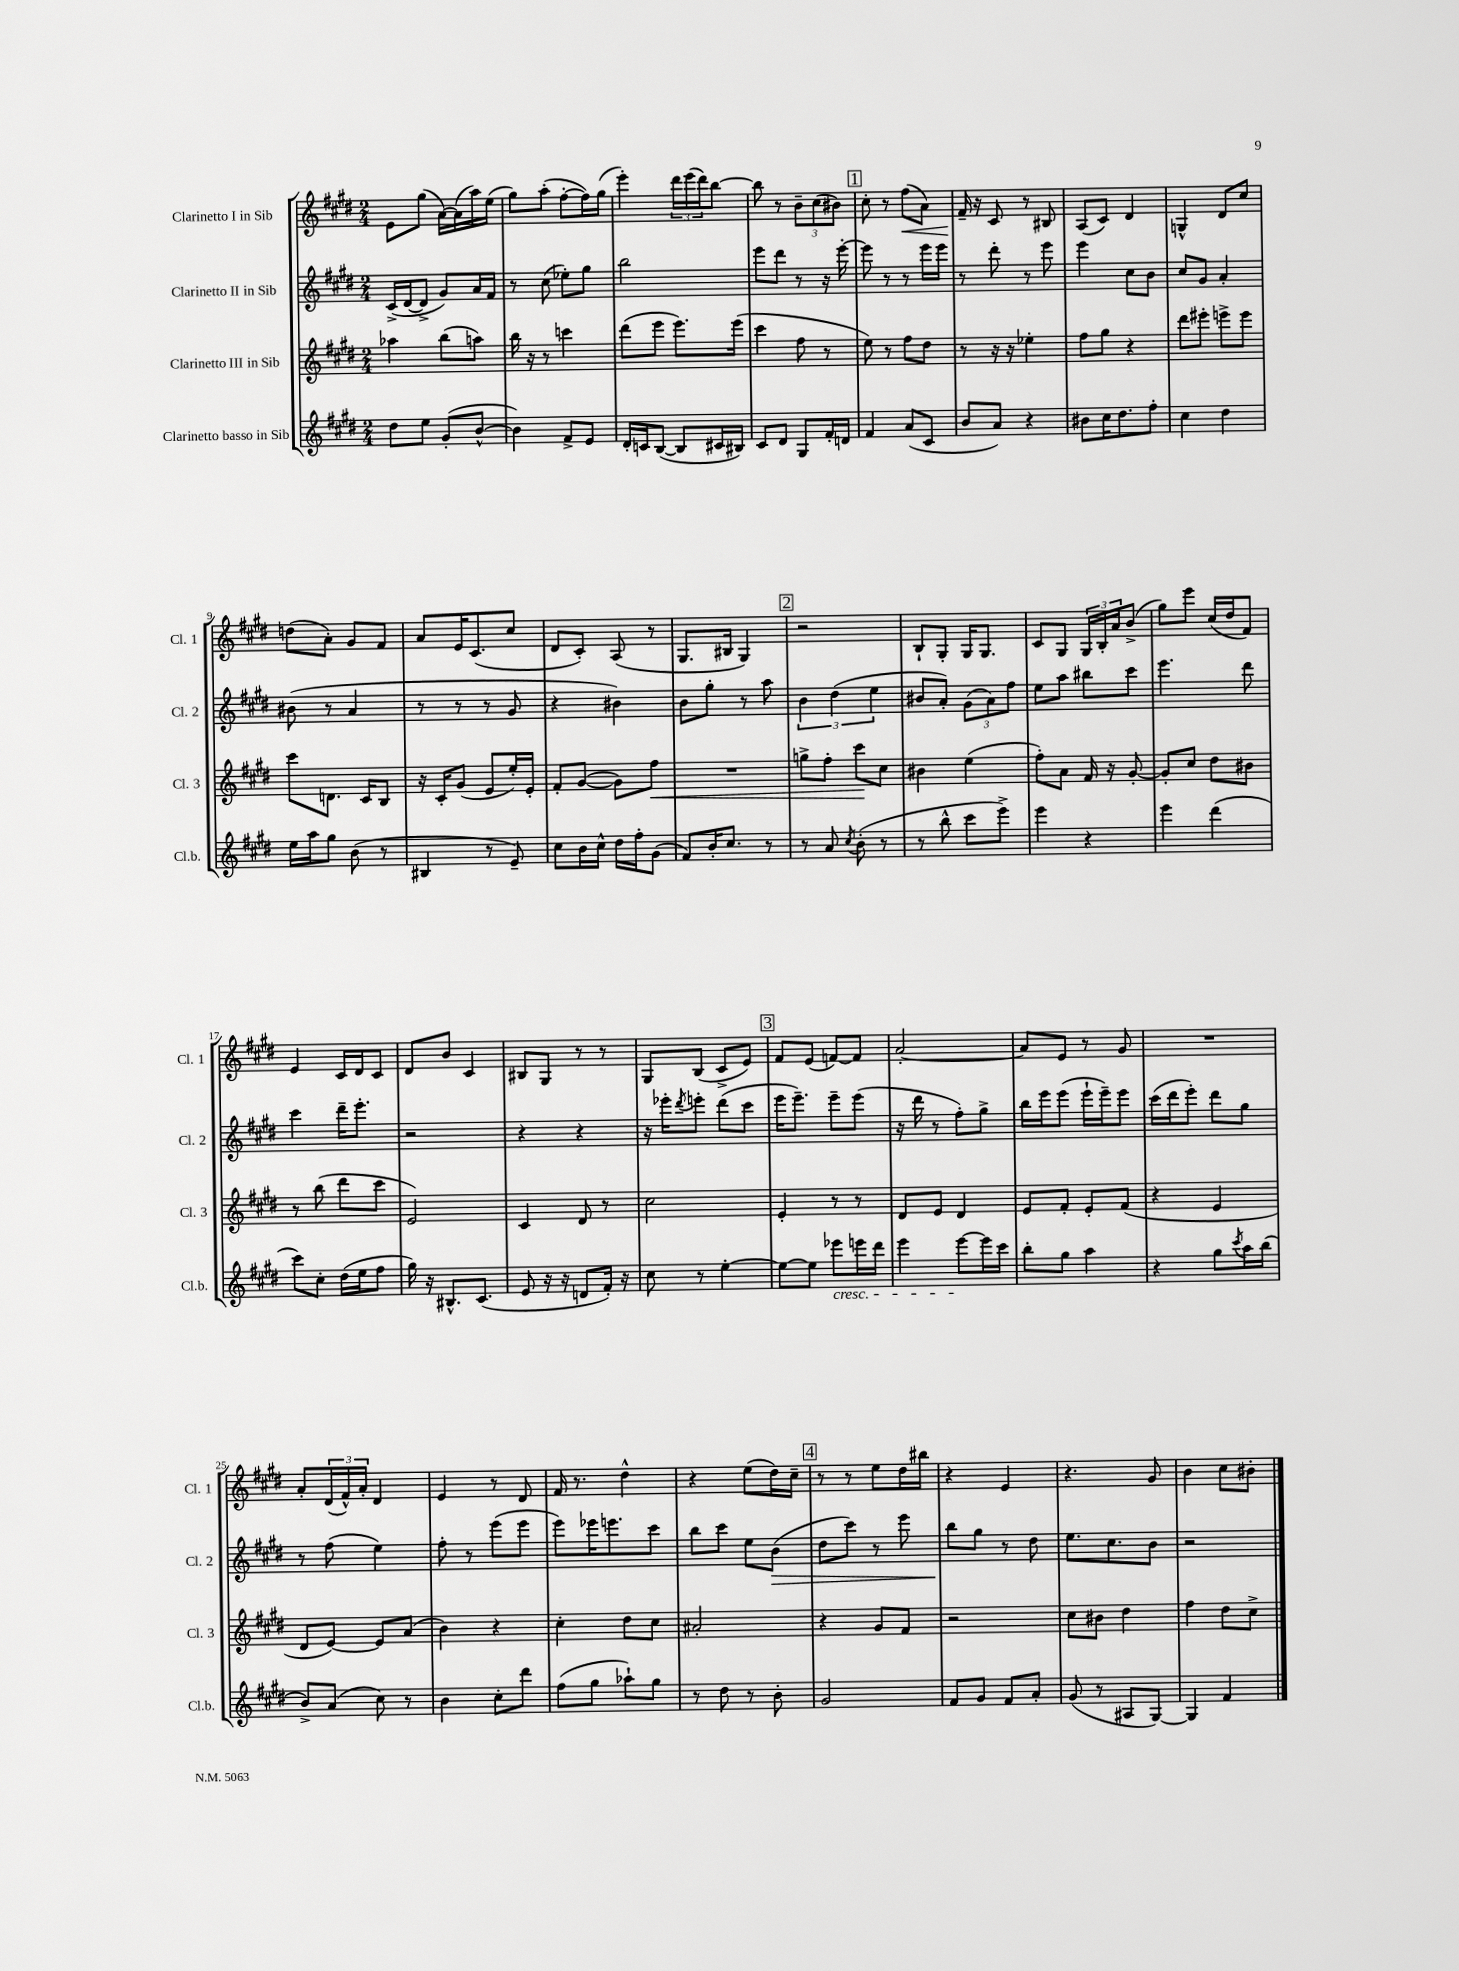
<<
\new StaffGroup <<
\new Staff = "s0" \with { instrumentName = "Clarinetto I in Sib" shortInstrumentName = "Cl. 1" } {
    \clef treble \key e \major \numericTimeSignature \time 2/4
    e'8 gis''8( a'16~) a'16( a''16) e''16( |
    gis''8) a''8-.( fis''8~-. fis''16) gis''16( |
    e'''4-.) \tuplet 3/2 { dis'''16 e'''16( dis'''16) } b''8~ |
    b''8 r8 \tuplet 3/2 { b'8-- cis''8( bis'8) } |
    \mark \markup { \box "1" } cis''8-. r8 fis''8\<( a'8) |
    fis'16--\! r16 cis'8 r8 bis8 |
    a8( cis'8) dis'4 |
    g4-^ dis'8 cis''8 |
    d''8( a'8-.) gis'8 fis'8 |
    a'8 e'16 cis'8.( cis''8 |
    dis'8 cis'8-.) a8( r8 |
    gis8. bis16 gis4) |
    \mark \markup { \box "2" } r2 |
    b8-! gis8-. gis16 gis8. |
    cis'8 gis8 \tuplet 3/2 { gis16 b16-. a'16 } b'8->( |
    gis''8) e'''8 cis''16( dis''16 fis'8) |
    e'4 cis'16 dis'16 cis'8 |
    dis'8 b'8 cis'4 |
    bis8 gis8 r8 r8 |
    gis8 b8( cis'8-> e'8) |
    \mark \markup { \box "3" } fis'8 e'8( f'8~) f'8 |
    a'2~-. |
    a'8 e'8 r8 gis'8 |
    R2 |
    a'8-. \tuplet 3/2 { dis'16( fis'16-^) a'16-. } dis'4 |
    e'4 r8 dis'8 |
    fis'16 r8. dis''4-^ |
    r4 e''8( dis''16) cis''16-- |
    \mark \markup { \box "4" } r8 r8 e''8 dis''16 bis''16 |
    r4 e'4 |
    r4. gis'8 |
    b'4 cis''8 bis'8-. \bar "|." |
}
\new Staff = "s1" \with { instrumentName = "Clarinetto II in Sib" shortInstrumentName = "Cl. 2" } {
    \clef treble \key e \major \numericTimeSignature \time 2/4
    cis'16->( dis'16~ dis'8-> gis'8) a'16 fis'16 |
    r8 cis''8( ees''8-.) gis''8 |
    b''2 |
    e'''8 dis'''8 r8 r16 e'''16~-. |
    \mark \markup { \box "1" } e'''8 r8 r8 e'''16 e'''16 |
    r8 dis'''8-. r8 e'''8 |
    e'''4 cis''8 b'8 |
    cis''8 gis'8 a'4-. |
    bis'8( r8 a'4 |
    r8 r8 r8 gis'8 |
    r4 bis'4) |
    b'8 gis''8-. r8 a''8 |
    \mark \markup { \box "2" } \tuplet 3/2 { b'4 dis''4( e''4 } |
    bis'8 a'8-.) \tuplet 3/2 { gis'8( a'8) fis''8 } |
    e''8 a''8 bis''8 cis'''8 |
    e'''4. dis'''8 |
    cis'''4 dis'''16-- e'''8.-. |
    r2 |
    r4 r4 |
    r16 ees'''16-. \acciaccatura { dis'''8 } e'''8-. dis'''8( cis'''8 |
    \mark \markup { \box "3" } e'''16 e'''8.--) e'''8-- e'''8( |
    r16 dis'''16 r8 fis''8-.) gis''8-> |
    b''16 e'''16 e'''8( e'''16-! e'''16--) e'''8 |
    cis'''16( dis'''16 e'''8-.) dis'''8 gis''8 |
    r8 fis''8( e''4) |
    fis''8-. r8 e'''8( e'''8 |
    e'''8) ees'''16 e'''8. cis'''8 |
    b''8 cis'''8 e''8 b'8\>( |
    \mark \markup { \box "4" } dis''8 cis'''8) r8 e'''8 |
    b''8\! gis''8 r8 dis''8 |
    e''8. cis''8. b'8 |
    r2 \bar "|." |
}
\new Staff = "s2" \with { instrumentName = "Clarinetto III in Sib" shortInstrumentName = "Cl. 3" } {
    \clef treble \key e \major \numericTimeSignature \time 2/4
    aes''4 b''8( a''8) |
    b''16 r16 r8 c'''4 |
    dis'''8( e'''8 e'''8.) e'''16( |
    cis'''4 fis''8 r8 |
    \mark \markup { \box "1" } e''8) r8 fis''8 dis''8 |
    r8 r16 r16 ees''4-. |
    fis''8 gis''8 r4 |
    dis'''8 eis'''8-. e'''8-> e'''8 |
    cis'''8 d'8. cis'16 b8 |
    r16 cis'16-. gis'8( e'8 e''16-.) e'16-. |
    fis'8-. gis'8~( gis'8) fis''8\< |
    R2 |
    \mark \markup { \box "2" } g''8-> fis''8-. cis'''8\! cis''8 |
    bis'4 e''4( |
    fis''8-.) a'8 fis'16 r16 gis'8~-. |
    gis'8-. cis''8 dis''8 bis'8 |
    r8 b''8( dis'''8 cis'''8 |
    e'2) |
    cis'4 dis'8 r8 |
    cis''2 |
    \mark \markup { \box "3" } e'4-. r8 r8 |
    dis'8 e'8 dis'4 |
    e'8 fis'8-. e'8-. fis'8( |
    r4 e'4 |
    dis'8 e'8~) e'8 a'8( |
    b'4) r4 |
    cis''4-. dis''8 cis''8 |
    ais'2-. |
    \mark \markup { \box "4" } r4 gis'8 fis'8 |
    r2 |
    cis''8 bis'8 dis''4 |
    fis''4 dis''8 cis''8-> \bar "|." |
}
\new Staff = "s3" \with { instrumentName = "Clarinetto basso in Sib" shortInstrumentName = "Cl.b." } {
    \clef treble \key e \major \numericTimeSignature \time 2/4
    dis''8 e''8 gis'8-.( b'8~-^ |
    b'4) fis'8-> e'8 |
    dis'16-. c'16 b8~( b8 cis'16 bis16) |
    cis'8 dis'8 gis8 fis'16-. d'16 |
    \mark \markup { \box "1" } fis'4 a'8( cis'8 |
    b'8 a'8) r4 |
    bis'8 cis''16 dis''8. fis''8-. |
    cis''4 dis''4 |
    e''16 a''16 gis''8 b'8( r8 |
    bis4 r8 e'8--) |
    cis''8 b'16 cis''16-^ dis''16 fis''16-. gis'8( |
    fis'8) b'16-. cis''8. r8 |
    \mark \markup { \box "2" } r8 a'8 \acciaccatura { cis''8 } b'8-.( r8 |
    r8 b''8-^ cis'''8 e'''8->) |
    e'''4 r4 |
    e'''4 dis'''4( |
    cis'''8) cis''8-. dis''16( e''16 fis''8 |
    gis''16) r16 bis8.-^ cis'8.( |
    e'8 r16 r16 d'8 fis'16-.) r16 |
    cis''8 r8 e''4~-. |
    \mark \markup { \box "3" } e''8~ e''8 ees'''8\cresc e'''16 dis'''16 |
    e'''4 e'''8~\! e'''16 cis'''16 |
    b''8-. gis''8 a''4 |
    r4 gis''8 \acciaccatura { cis'''8 } a''16 b''16( |
    b'8->) a'8( cis''8) r8 |
    b'4 cis''8-. dis'''8 |
    fis''8( gis''8 aes''8-!) gis''8 |
    r8 dis''8 r8 b'8-. |
    \mark \markup { \box "4" } gis'2 |
    fis'8 gis'8 fis'8 a'8-. |
    gis'8( r8 ais8 gis8~) |
    gis4 fis'4 \bar "|." |
}
>>
>>
